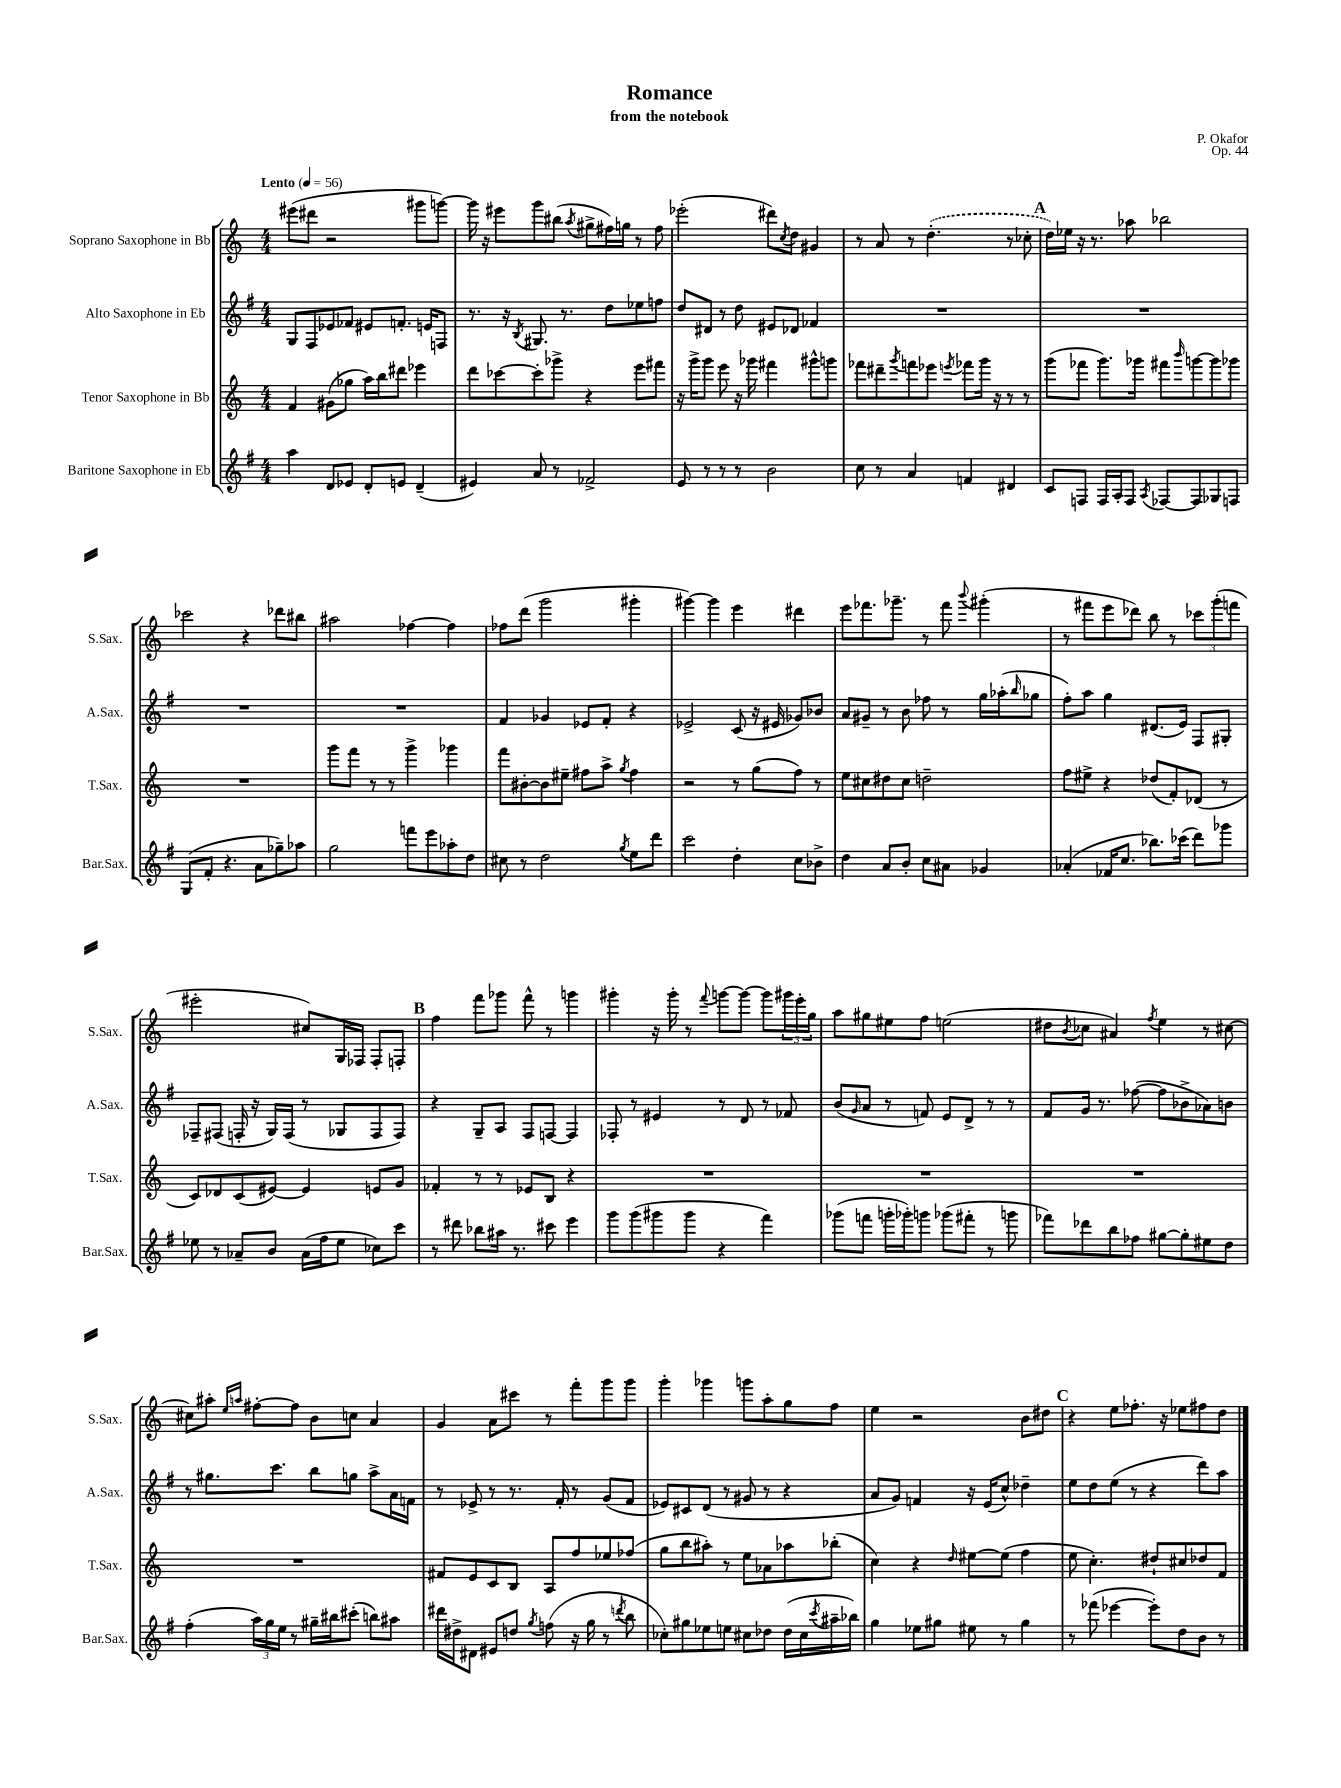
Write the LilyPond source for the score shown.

\header { title = "Romance" composer = "P. Okafor" subtitle = "from the notebook" opus = "Op. 44" }
<<
\new StaffGroup <<
\new Staff = "s0" \with { instrumentName = "Soprano Saxophone in Bb" shortInstrumentName = "S.Sax." } {
    \clef treble \key c \major \numericTimeSignature \time 4/4 \tempo "Lento" 4 = 56
    eis'''8( dis'''8 r2 gis'''8 g'''8~) |
    g'''16 r16 eis'''8 g'''8 bis''8( \acciaccatura { a''8 } gis''8-> fis''16) g''16 r8 fis''8 |
    ees'''2-.( dis'''8) \acciaccatura { c''8 } d''8 gis'4 |
    r8 a'8 r8 \once \slurDashed d''4.-.( r8 ces''8-. |
    \mark \markup { \bold "A" } d''16) ees''16 r16 r8. aes''8 bes''2 |
    ces'''2 r4 des'''8 bis''8 |
    ais''2 fes''4~ fes''4 |
    fes''8 d'''8( g'''2 gis'''4-. |
    gis'''4~) gis'''4 e'''4 dis'''4 |
    e'''8 fes'''8. ges'''8.-- r8 fes'''8 \appoggiatura { b'''8 } gis'''4-.( |
    r8 fis'''8 e'''8 des'''8) b''8 r8 \tuplet 3/2 { ces'''8 g'''8-.( f'''8 } |
    eis'''2-. cis''8) g16 fes16 fes8-. f8-. |
    \mark \markup { \bold "B" } f''4 f'''8 ges'''8 f'''8-^ r8 g'''4 |
    gis'''4-. r16 gis'''16-. r8 \appoggiatura { f'''8 } g'''8~ g'''8~ g'''8 \tuplet 3/2 { gis'''16 e'''16-. g''16 } |
    a''8 gis''8 eis''8 f''8 e''2( |
    dis''8 \acciaccatura { b'8 } ces''8 ais'4) \acciaccatura { f''8 } e''4 r8 cis''8~ |
    cis''8 ais''8-. \grace { e''16 a''16 } fis''8~-. fis''8 b'8 c''8 a'4 |
    g'4 a'8 cis'''8 r8 f'''8-. g'''8 g'''8 |
    g'''4-. ges'''4 g'''8 a''8-. g''8 f''8 |
    e''4 r2 b'8 dis''8 |
    \mark \markup { \bold "C" } r4 e''8 fes''8.-. r16 ees''8 fis''8 d''8 \bar "|." |
}
\new Staff = "s1" \with { instrumentName = "Alto Saxophone in Eb" shortInstrumentName = "A.Sax." } {
    \clef treble \key g \major \numericTimeSignature \time 4/4
    g8 fis8 ees'8 fes'8 eis'8 f'8.-. e'16 f8 |
    r8. r16 \acciaccatura { b8 } gis8. r8. d''8 ees''8 f''8 |
    d''8 dis'8 r8 d''8 eis'8 des'8 fes'4 |
    R1 |
    \mark \markup { \bold "A" } R1 |
    R1 |
    R1 |
    fis'4 ges'4 ees'8 fis'8-. r4 |
    ees'2-> c'8( r16 eis'16 ges'8) bes'8 |
    a'8 gis'8-- r8 b'8 fes''8 r8 g''16 aes''16-.( \grace { b''16 } ges''8 |
    fis''8-.) a''8 g''4 dis'8.( e'16) fis8 gis8-. |
    fes8-- fis8( f16-. r16 g16) f16( r8 ges8 f8 f8) |
    \mark \markup { \bold "B" } r4 g8-- a8 fis8 f8~ f4 |
    fes8-. r8 eis'4 r8 d'8 r8 fes'8 |
    b'8( \grace { g'16 } a'8 r8 f'8) e'8 d'8-> r8 r8 |
    fis'8 g'16 r8. fes''8~( fes''8 bes'8-> aes'8) b'8 |
    r8 gis''8. c'''8. b''8 g''8 a''8-> a'16 f'16 |
    r8 ees'8-> r8 r8. fis'16-. r8 g'8( fis'8 |
    ees'8) cis'8 d'8( r8 gis'8 r8 r4 |
    a'8 g'8) f'4 r16 e'16( c''8-^) des''4-- |
    \mark \markup { \bold "C" } e''8 d''8 e''8( r8 r4 d'''8) a''8 \bar "|." |
}
\new Staff = "s2" \with { instrumentName = "Tenor Saxophone in Bb" shortInstrumentName = "T.Sax." } {
    \clef treble \key c \major \numericTimeSignature \time 4/4
    f'4 gis'8( ges''8 a''16) b''16 dis'''8 ees'''4 |
    d'''8 ces'''8~ ces'''8-. ges'''8-> r4 e'''8 fis'''8 |
    r16 g'''16-> g'''8 e'''8 r16 ges'''16 fis'''4 gis'''8-^ g'''8 |
    fes'''8 dis'''8-- \acciaccatura { g'''8 } f'''8 ees'''8 \acciaccatura { e'''8 } fes'''8 g'''16 r16 r8 r8 |
    \mark \markup { \bold "A" } g'''8( fes'''8 g'''8.) ges'''16 fis'''8 \grace { b'''16 } g'''8~ g'''8 ges'''8 |
    R1 |
    g'''8 f'''8 r8 r8 g'''4-> ges'''4 |
    f'''8 bis'8~-. bis'8 eis''8-- fis''8 a''8-> \acciaccatura { g''8 } fis''4 |
    r2 r8 g''8( f''8) r8 |
    e''8 cis''8 dis''8 cis''8 d''2-- |
    f''8 eis''8-> r4 des''8( f'8-.) des'8( r8 |
    c'8) des'8 c'8( eis'8~) eis'4 e'8 g'8 |
    \mark \markup { \bold "B" } fes'4-. r8 r8 ees'8 b8 r4 |
    R1 |
    R1 |
    R1 |
    R1 |
    fis'8 e'8 c'8 b8 a8 f''8 ees''8 fes''8( |
    g''8 b''8 ais''8-.) r8 e''8 aes'8 aes''8 bes''8-.( |
    c''4) r4 \grace { d''16 } eis''8~ eis''8( f''4 |
    \mark \markup { \bold "C" } e''8 c''4.-.) dis''8-! cis''8 des''8 f'8 \bar "|." |
}
\new Staff = "s3" \with { instrumentName = "Baritone Saxophone in Eb" shortInstrumentName = "Bar.Sax." } {
    \clef treble \key g \major \numericTimeSignature \time 4/4
    a''4 d'8 ees'8 d'8-. e'8 d'4--( |
    eis'4) a'8 r8 fes'2-> |
    e'8 r8 r8 r8 b'2 |
    c''8 r8 a'4 f'4 dis'4 |
    \mark \markup { \bold "A" } c'8 f8 f16 a16-. f8 \acciaccatura { a8 } fes8~ fes8 ges8 f8 |
    g8( fis'8-. r4. a'8 ges''8--) aes''8 |
    g''2 f'''8 e'''8 aes''8-. d''8 |
    cis''8 r8 d''2 \acciaccatura { g''8 } e''8 d'''8 |
    c'''2 d''4-. c''8 bes'8-> |
    d''4 a'8 b'8-. c''8 ais'8 ges'4 |
    aes'4-.( fes'16 c''8. bes''8.) ces'''16( d'''8) ges'''8 |
    ees''8 r8 aes'8-- b'8 aes'16( fis''16 ees''8 ces''8) c'''8 |
    \mark \markup { \bold "B" } r8 dis'''8 bes''8 ais''16 r8. cis'''8 e'''4 |
    g'''8 g'''8( gis'''8 gis'''8 r4 fis'''4) |
    ges'''8( f'''8 g'''16-. ges'''16-.) g'''8 ges'''8( fis'''8-. r8 g'''8 |
    fes'''8) des'''8 b''8 fes''8 gis''8~ gis''8-. eis''8 d''8 |
    fis''4-.( \tuplet 3/2 { a''16) g''16 e''16 } r8 gis''16-- bis''16 cis'''8-.( b''8) ais''8 |
    dis'''16 dis''16-> dis'8 eis'8 d''8 \acciaccatura { g''8 } f''8( r16 g''16 r8 \acciaccatura { d'''8 } b''8 |
    ces''8-.) gis''8 ees''8 e''8 cis''8 des''8 des''16( cis''16 \acciaccatura { c'''8 } ais''16-- bes''16) |
    g''4 ees''8 gis''8 eis''8 r8 gis''4 |
    \mark \markup { \bold "C" } r8 fes'''8( ees'''4~ ees'''8-.) d''8 b'8 r8 \bar "|." |
}
>>
>>
\layout { \context { \Score \remove "Bar_number_engraver" } }
